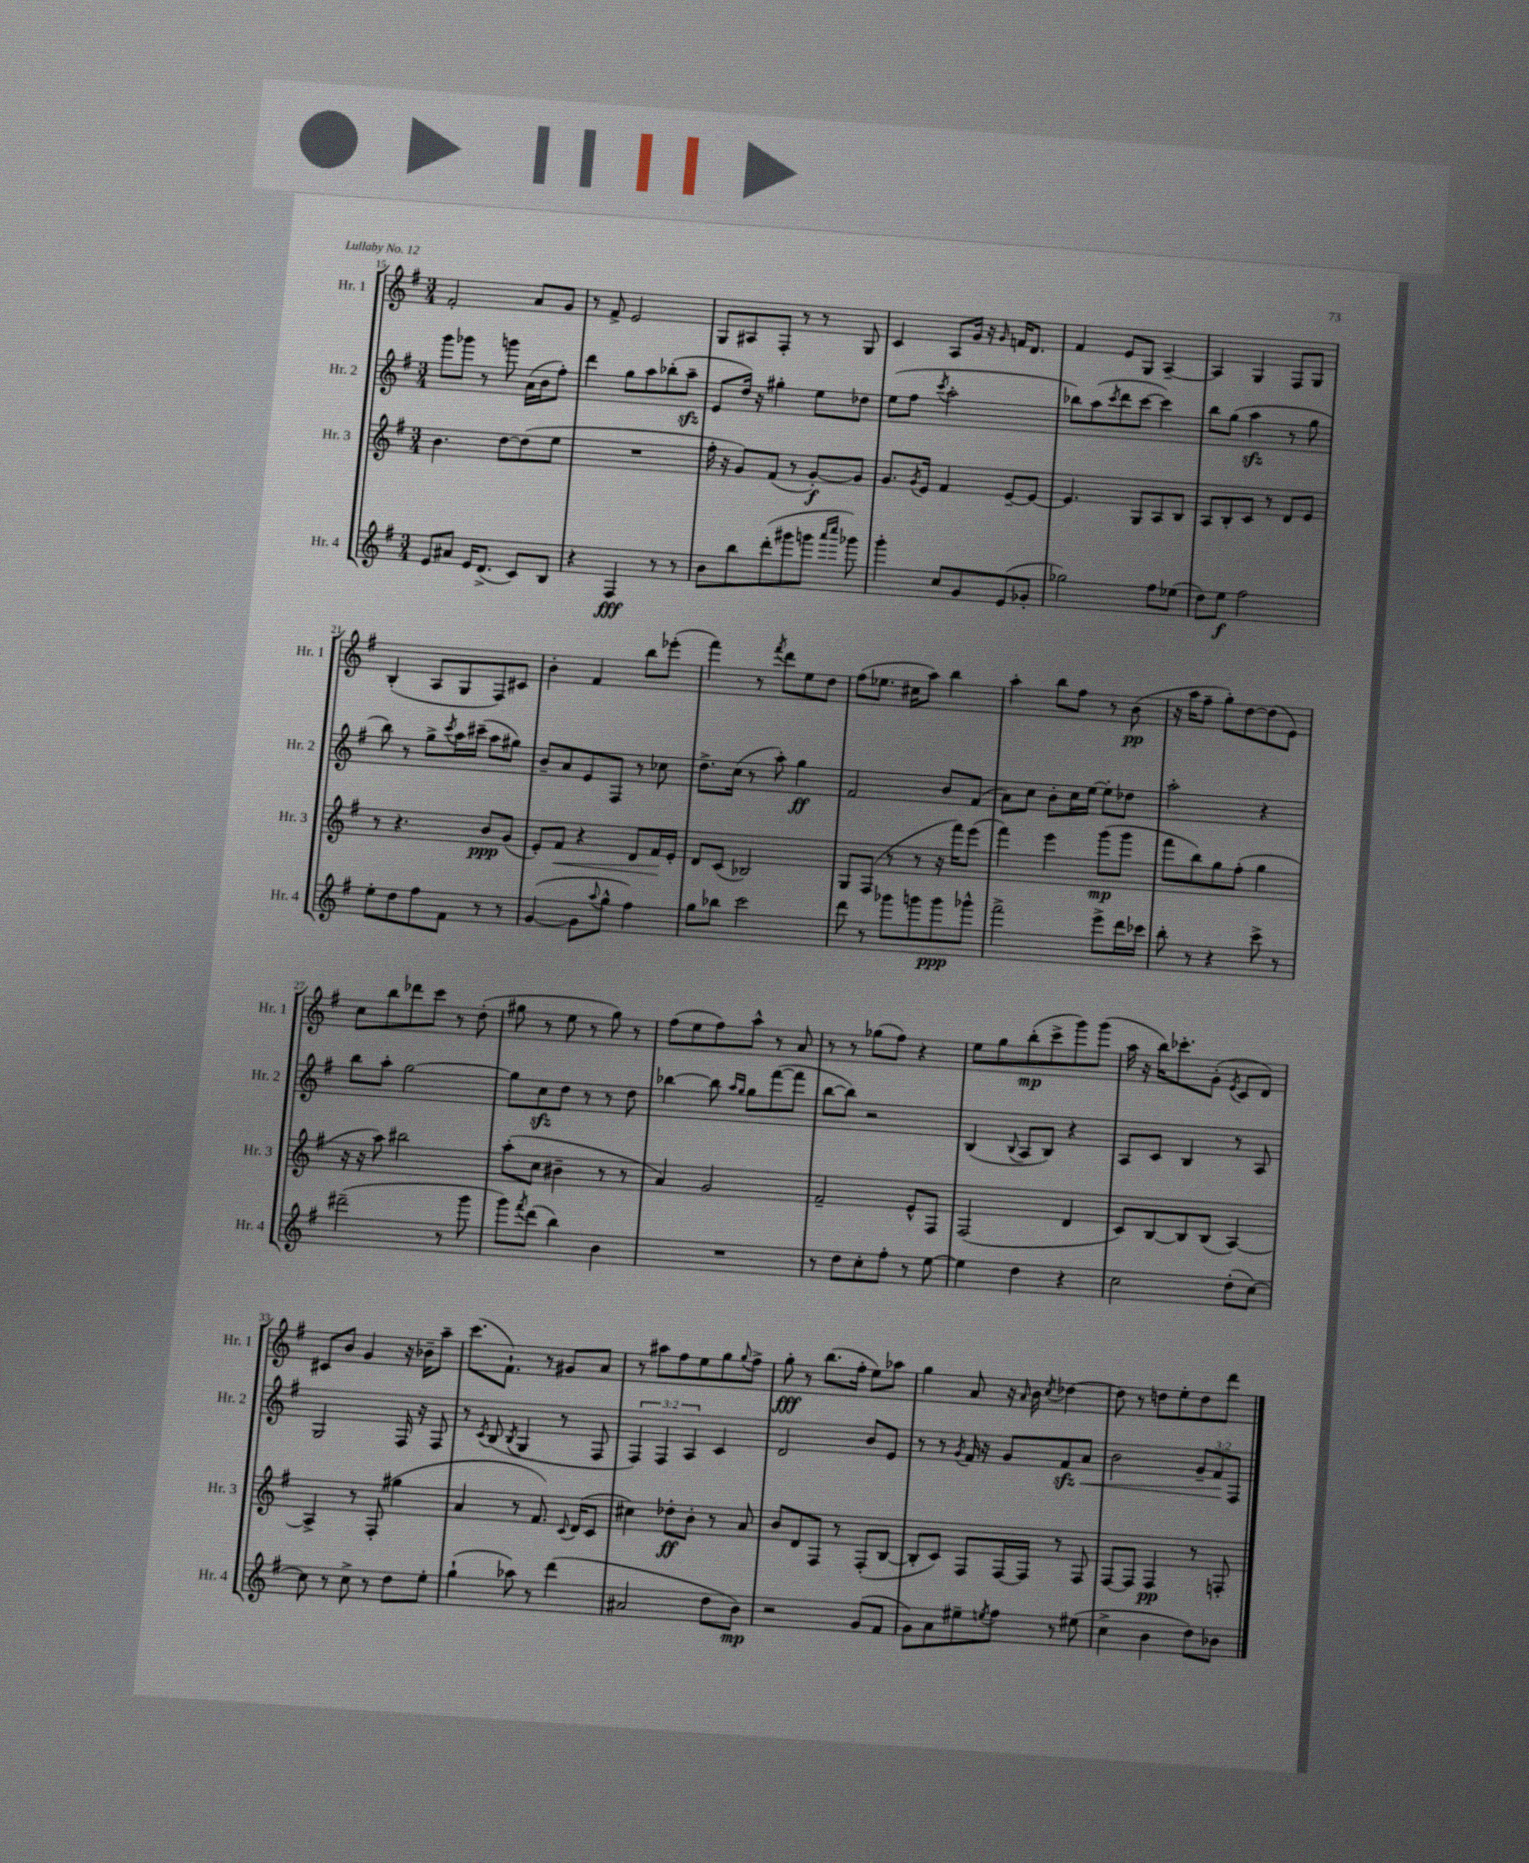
<<
\new StaffGroup <<
\new Staff = "s0" \with { instrumentName = "Hr. 1" shortInstrumentName = "Hr. 1" } {
    \clef treble \key g \major \numericTimeSignature \time 3/4
    fis'2-. a'8 g'8 |
    r8 fis'8-> e'2 |
    g8 ais8 fis8-. r8 r8 g8 |
    c'4 a8 g'16 r16 \grace { g'16 } f'16 d'8. |
    fis'4 e'8 g8 a4~-- |
    a4 g4 fis8 g8 |
    b4-.( a8 g8 fis8) cis'8 |
    b'4-. fis'4 b''8 ees'''8-.( |
    fis'''4) r8 \acciaccatura { fis'''8 } d'''8 e''8 d''8 |
    fis''8( ees''8. cis''16 a''8) b''4 |
    a''4-. b''8 fis''8 r8 b'8\pp( |
    r16 a''16 fis''8-- g''8-.) d''8~ d''8( e'8) |
    c''8 b''8 des'''8 c'''8 r8 d''8-.( |
    gis''8 r8 e''8 r8 gis''8) r8 |
    fis''8( e''8 fis''8) a''8-^ r8 a'8 |
    r8 r8 ges''8( fis''8) r4 |
    e''8 g''8 b''8-.\mp( c'''8-> g'''8) g'''8( |
    a''16 r16 b''16) ces'''8.-. g'8-.( \acciaccatura { e'8 } c'8 d'8) |
    cis'8 b'8 g'4 r16 bes'16-- a''8-- |
    c'''8.( fis'8.-!) r8 gis'8 a'8 |
    r8 ais''8 fis''8 e''8 g''8 \appoggiatura { g''8 } fis''8-> |
    g''8-.\fff r8 b''8.( fis''16-. e''8) aes''8 |
    g''4 a'8 r16 \grace { a'16 } b'16 \acciaccatura { c''8 } des''4~ |
    des''8 r8 d''8 e''8-. d''8 d'''8 \bar "|." |
}
\new Staff = "s1" \with { instrumentName = "Hr. 2" shortInstrumentName = "Hr. 2" } {
    \clef treble \key g \major \numericTimeSignature \time 3/4 \override Staff.TupletNumber.text = #tuplet-number::calc-fraction-text
    g'''8 ges'''8 r8 g'''8 a'16( b'16 fis''8-.) |
    d'''4 g''8 a''8 bes''8-.( a''8--\sfz |
    e'8 d''16) r16 gis''4-. e''8 des''8 |
    e''8( fis''8 \acciaccatura { c'''8 } a''2-. |
    bes''8) a''8( \acciaccatura { c'''8 } d'''8 c'''8~ c'''4) |
    b''8 g''8( a''4\sfz r8 g''8 |
    b''8) r8 g''8-> \acciaccatura { c'''8 } a''16 cis'''16--( a''8 gis''8) |
    b'8-- a'8 e'8 fis8 r8 ces''8 |
    d''8.-> c''16( r8 a''8-.) g''4\ff |
    fis'2 b'8 fis'8( |
    a'8) c''8 b'8-. c''16 e''16~ e''8-. des''8 |
    a''2-. r4 |
    b''8 a''8-. g''2~ |
    g''8 c''8\sfz d''8 r8 r8 d''8 |
    bes''4~ bes''8 \grace { a''16 g''16 } g''8 fis'''8~( fis'''8 |
    b''8~ b''8) r2 |
    b4( \appoggiatura { b8 } a8 b8) r4 |
    a8 c'8 b4 r8 a8 |
    g2 fis16 r16 fis8 |
    r8 \acciaccatura { c'8 } b8( \acciaccatura { b8 } g4 r8 fis8 |
    \tuplet 3/2 { fis4) fis4 a4 } c'4 |
    d'2 b'8 e'8 |
    r8 r8 \acciaccatura { g'8 } fis'16 r16 g'8 fis'8\sfz a'8\< |
    b'2 \tuplet 3/2 { g'8-- fis'8\! fis8 } \bar "|." |
}
\new Staff = "s2" \with { instrumentName = "Hr. 3" shortInstrumentName = "Hr. 3" } {
    \clef treble \key g \major \numericTimeSignature \time 3/4
    b'4. d''8~ d''8( e''8 |
    R2. |
    fis''16-. r16 g'8) fis'8( r8 g'8~-.\f) g'8 |
    g'8. \acciaccatura { g'8 } e'16 fis'4 e'8~-- e'8~ |
    e'4. g8 a8 b8 |
    a8 b8-. c'8 r8 d'8 e'8 |
    r8 r4. b'8\ppp g'8( |
    e'8-.) fis'8\< r4 d'8 fis'16\! e'16-. |
    d'8 c'8( bes2) |
    g8 fis8( r8 r8 r16 fis'''16) e'''8( |
    fis'''4) e'''4 g'''8\mp( g'''8 |
    fis'''8 b''8) g''8 fis''8-.( g''4 |
    r16 r16 a''8) bis''2 |
    a''8-.( c''8 bis'4-- r8 r8 |
    a'4) g'2 |
    fis'2-- e'8-^ fis8 |
    fis2( d'4 |
    c'8) b8~ b8 b8( a4~) |
    a4-> r8 fis8-.( gis''4 |
    a'4 r8 fis'8.) \appoggiatura { c'8 } d'16( c'8 |
    cis''4) des''8-.\ff b'8-. r8 a'8 |
    b'8 d'8 fis8 r8 fis8-.( b8~ |
    b8-. c'8) fis8 fis16~ fis16 r8 fis8 |
    fis8~ fis8 fis4\pp r8 f8-. \bar "|." |
}
\new Staff = "s3" \with { instrumentName = "Hr. 4" shortInstrumentName = "Hr. 4" } {
    \clef treble \key g \major \numericTimeSignature \time 3/4
    e'8 ais'8 e'16 d'8.->( c'8) b8 |
    r4 fis4\fff r8 r8 |
    b'8 b''8 d'''8-.( gis'''8 g'''8 \grace { a'''16 c''''16 } ges'''8) |
    g'''4-. c''8 g'8 e'8( ges'8-. |
    ges''2) fis''8 ees''8( |
    d''8) e''8\f fis''2 |
    e''8-. d''8 fis''8 fis'8 r8 r8 |
    g'4~( g'8 \appoggiatura { a''8 } g''8-^ fis''4) |
    g''8 bes''8 c'''2 |
    d'''8 r8 ges'''8 g'''8 g'''8\ppp ges'''8-^ |
    fis'''2-> e'''8-> d'''16 ces'''16 |
    b''8-. r8 r4 c'''8-> r8 |
    dis'''2--( r8 g'''8 |
    g'''8) \acciaccatura { fis'''8 } d'''8( b''4) b'4 |
    R2. |
    r8 d''8 c''8-. fis''8-. r8 e''8~ |
    e''4 d''4 r4 |
    c''2 d''8-.( c''8~) |
    c''8 r8 c''8-> r8 d''8 e''8-. |
    g''4-!( aes''8) r8 d'''4( |
    ais'2 d''8 b'8\mp) |
    r2 g'8( fis'8 |
    g'8) a'8 eis''8-- \acciaccatura { e''8 } fis''8 r8 eis''8( |
    c''4-> b'4 d''8) bes'8 \bar "|." |
}
>>
>>
\layout { \context { \Score currentBarNumber = #15 } }
